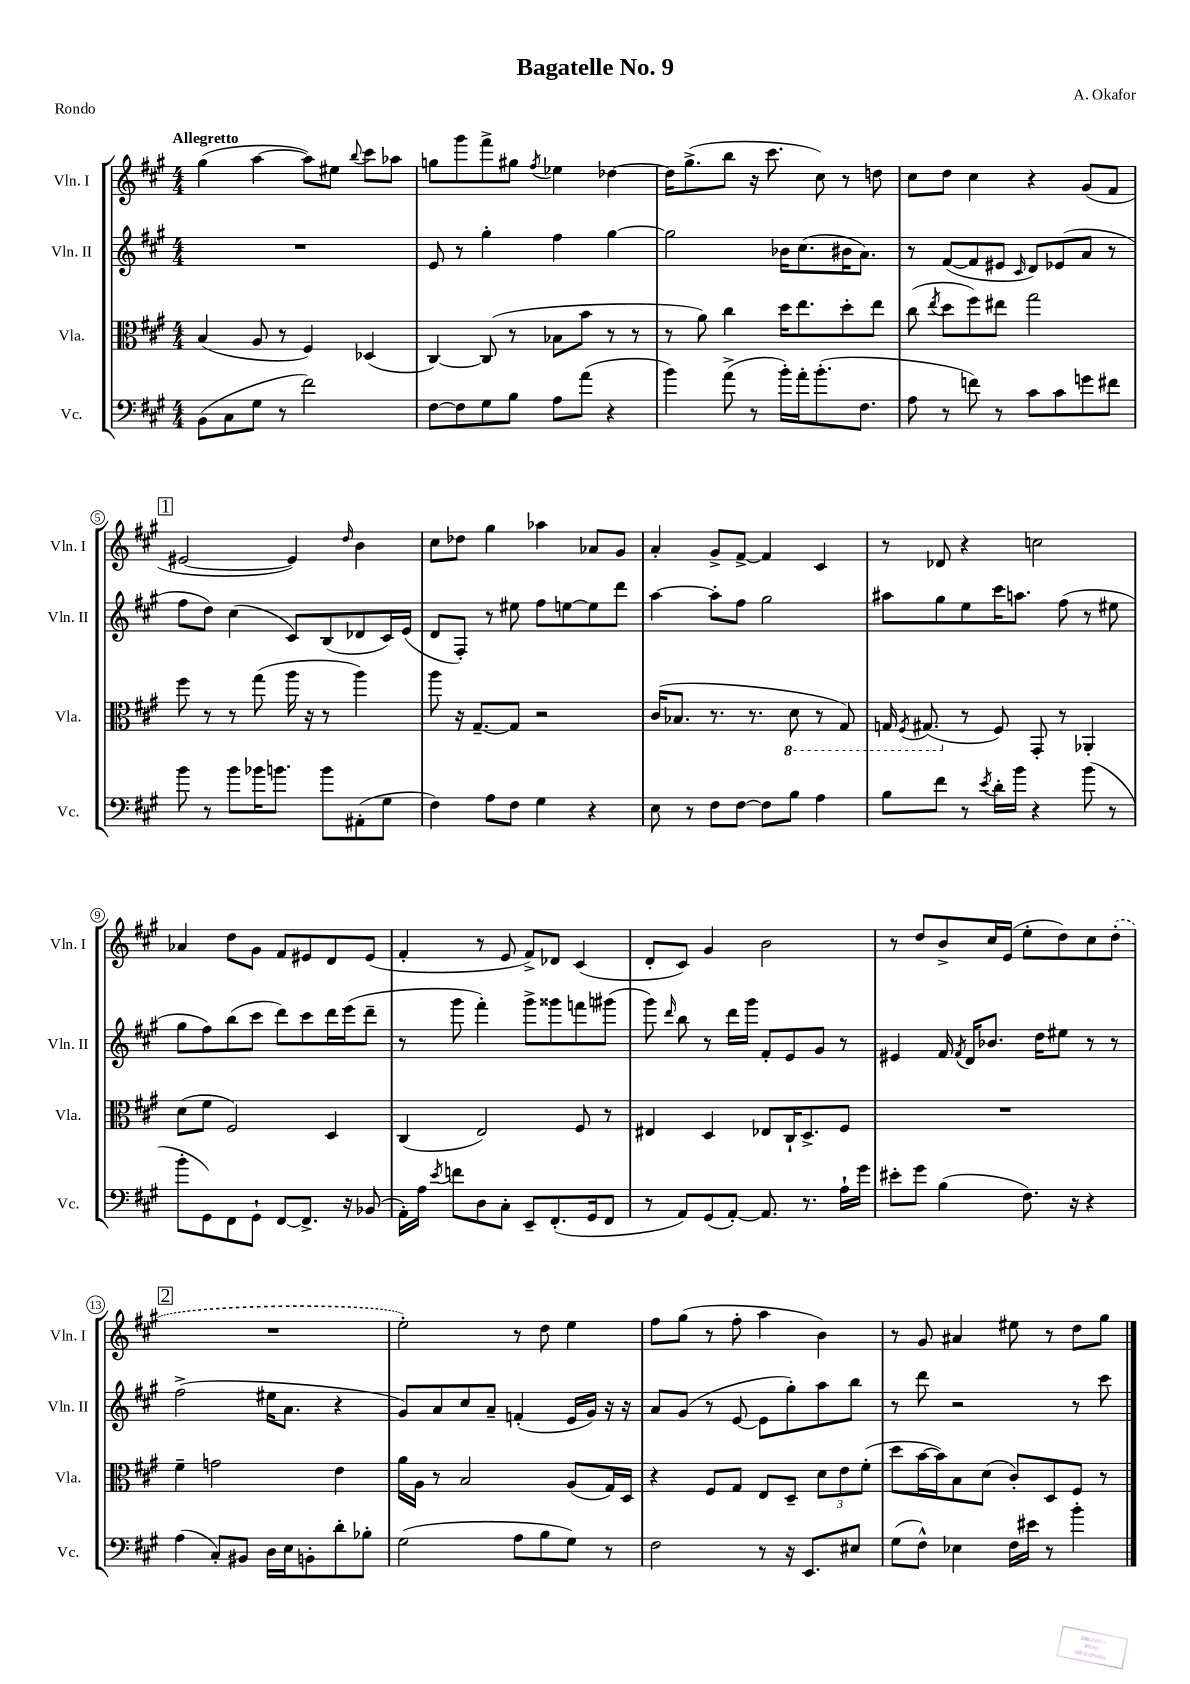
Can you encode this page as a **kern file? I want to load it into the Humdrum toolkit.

**kern	**kern	**kern	**kern
*staff4	*staff3	*staff2	*staff1
*clefF4	*clefC3	*clefG2	*clefG2
*k[f#c#g#]	*k[f#c#g#]	*k[f#c#g#]	*k[f#c#g#]
*M4/4	*M4/4	*M4/4	*M4/4
(8BB	(4B	1r	(4gg#
8C#	.	.	.
8G#	8A	.	[4aa
8r	8r	.	.
2f#)	4F#)	.	8aa])
.	.	.	8ee#
.	.	.	8qqbb
.	(4D-	.	8ccc#
.	.	.	8aa-
=	=	=	=
[8F#	[4C#)	8e	8gg
8F#]	.	8r	8ggg#
8G#	(8C#]	4gg#'	8fff#^
8B	8r	.	8gg#
.	.	.	8qff#
8A	8B-	4ff#	4ee-
(8a	8b	.	.
4r	8r	[4gg#	[4dd-
.	8r	.	.
=	=	=	=
4b)	8r	2gg#]	16dd-]
.	.	.	(8.gg#^
.	8a)	.	.
(8a^	4cc#	.	8bb
8r	.	.	16r
.	.	.	8.ccc#
16b')	16dd	16b-	.
16a'	8.ee	(8.cc#	.
(8.b'	.	.	8cc#)
.	8dd'	16b#	8r
8.F#	.	8.a)	.
.	8ee	.	8dd
=	=	=	=
8A	(8cc#	8r	8cc#
.	8qee	.	.
8r	8dd	([8f#	8dd
8f)	8ff#)	8f#]	4cc#
8r	8ee#	8e#	.
.	.	16qqc#	.
8c#	2gg#	8d)	4r
8c#	.	(8e-	.
8g	.	8a	(8g#
8f#	.	8r	8f#
=	=	=	=
8b	8ff#	8ff#	[2e#
8r	8r	8dd)	.
8b	8r	(4cc#	.
16b-	(8gg#	.	.
8.b	.	.	.
.	16aa	8c#)	4e#])
.	16r	.	.
8b	8r	(8B	.
.	.	.	16qqdd
(8AA#'	4aa)	8d-	4b
8G#	.	16c#)	.
.	.	(16e	.
=	=	=	=
4F#)	8aa	8d	8cc#
.	16r	8F#')	8dd-
.	[8.G#~	.	.
8A	.	8r	4gg#
8F#	8G#]	8ee#	.
4G#	2r	8ff#	4aa-
.	.	[8ee	.
4r	.	8ee]	8a-
.	.	8ddd	8g#
=	=	=	=
8E	(16c#	[4aa	4a'
.	8.B-	.	.
8r	.	.	.
8F#	8.r	8aa']	8g#^
[8F#	.	8ff#	[8f#^
.	8.r	.	.
8F#]	.	2gg#	4f#]
8B	8D	.	.
4A	8r	.	4c#
.	8GG#)	.	.
=	=	=	=
8B	16GG	8aa#	8r
.	8qFF#	.	.
.	(8.GG#	.	.
8f#	.	8gg#	8d-
8r	8r	8ee	4r
8qe	.	.	.
16d'	8F#)	16ccc#	.
16b	.	8.aa	.
4r	8GG#'	.	2cc
.	8r	(8ff#	.
(8b	4AA-'	8r	.
8r	.	8ee#	.
=	=	=	=
8b'	(8d	8gg#	4a-
8GG#)	8f#	8ff#)	.
8FF#	2F#)	(8bb	8dd
8GG#`	.	8ccc#	8g#
[8FF#	.	8ddd)	8f#
8.FF#^]	.	8ccc#	8e#
.	4D	16ddd	8d
16r	.	(16eee	.
(8BB-	.	8ddd~	(8e#
=	=	=	=
16AA')	(4C#	8r	4f#'
16A	.	.	.
8qe	.	.	.
8f	.	8ggg#	.
8D	2E)	4fff#')	8r
8C#'	.	.	8e
8EE~	.	8ggg#^	8f#^)
(8.FF#'	.	8ggg##	8d-
.	8F#	8fff	(4c#
16GG#	.	.	.
8FF#	8r	(8ggg#	.
=	=	=	=
8r	4E#	8ggg#)	8d'
.	.	16qqddd	.
8AA)	.	8bb	8c#)
(8GG#	4D	8r	4g#
[8AA')	.	16ddd	.
.	.	16ggg#	.
8.AA]	8E-	8f#'	2b
.	16C#`	8e	.
8.r	8.D^	.	.
.	.	8g#	.
16A`	8F#	8r	.
16g#	.	.	.
=	=	=	=
8e#'	1r	4e#	8r
8g#	.	.	8dd
(4B	.	16f#	8b^
.	.	8qf#	.
.	.	16d	.
.	.	8.b-	16cc#
.	.	.	(16e
8.F#)	.	.	8ee'
.	.	16dd	.
.	.	8ee#	8dd)
16r	.	.	.
4r	.	8r	8cc#
.	.	8r	(8dd'
=	=	=	=
(4A	4f#~	(2ff#^	1r
8C#')	2g	.	.
8BB#	.	.	.
16D	.	16ee#	.
16E	.	8.a	.
8BB'	.	.	.
8d'	4e	4r	.
8B-'	.	.	.
=	=	=	=
(2G#	16a	8g#)	2ee')
.	16A	.	.
.	8r	8a	.
.	2B	8cc#	.
.	.	8a~	.
8A	.	(4f'	8r
8B	.	.	8dd
8G#)	(8A	16e	4ee
.	.	16g#)	.
8r	16G#)	16r	.
.	16D	16r	.
=	=	=	=
2F#	4r	8a	8ff#
.	.	(8g#	(8gg#
.	8F#	8r	8r
.	8G#	[8e	8ff#'
8r	8E	8e]	4aa
16r	8D~	8gg#')	.
8.EE	.	.	.
.	12d	8aa	4b)
.	12e	.	.
8E#	.	8bb	.
.	(12f#'	.	.
=	=	=	=
(8G#	8dd	8r	8r
8F#^^)	[16b	8ddd	8g#
.	16b])	.	.
4E-	8B	2r	4a#
.	(8d	.	.
16F#	8c#')	.	8ee#
16e#	.	.	.
8r	8D	.	8r
4b'	8F#	8r	8dd
.	8r	8ccc#	8gg#
==	==	==	==
*-	*-	*-	*-
